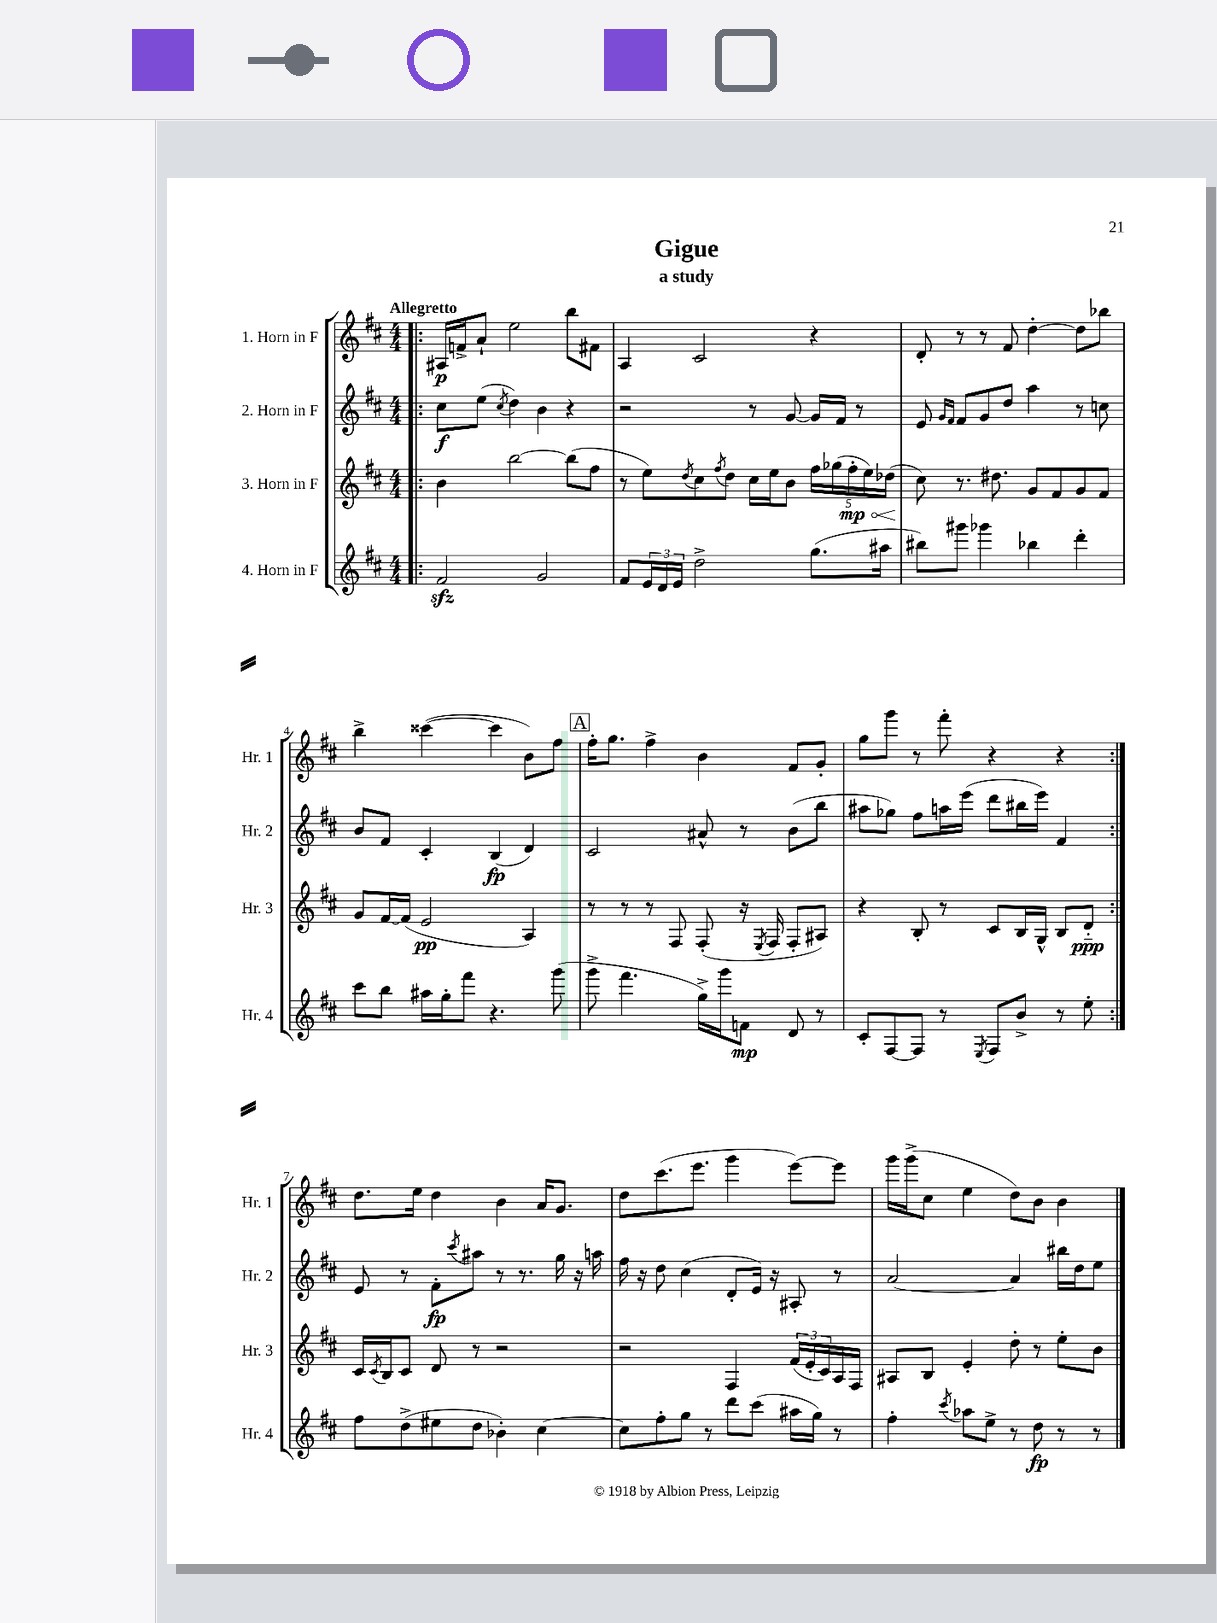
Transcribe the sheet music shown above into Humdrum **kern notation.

**kern	**kern	**kern	**kern
*staff4	*staff3	*staff2	*staff1
*clefG2	*clefG2	*clefG2	*clefG2
*k[f#c#]	*k[f#c#]	*k[f#c#]	*k[f#c#]
*M4/4	*M4/4	*M4/4	*M4/4
=!|:	=!|:	=!|:	=!|:
2f#	4b	8cc#	16A#
.	.	.	16f^
.	.	(8ee	8a`
.	.	8qcc#	.
.	[2bb	4dd)	2ee
2g	.	4b	.
.	(8bb]	4r	8bb
.	8ff#	.	8f#
=	=	=	=
8f#	8r	2r	4A
24e	8ee)	.	.
24d	.	.	.
24e	.	.	.
.	8qdd	.	.
2dd^	8cc#	.	2c#
.	8qff#	.	.
.	8dd	.	.
.	16cc#	8r	.
.	16ee	.	.
.	8b	[8g	.
(8.gg	20ff#	16g]	4r
.	(20gg-	.	.
.	.	16f#	.
.	20ff#'	.	.
.	.	8r	.
.	20ee)	.	.
16aa#	.	.	.
.	(20dd-	.	.
=	=	=	=
8bb#)	8cc#)	8e	8d'
.	.	16qqg	.
.	.	16qqf#	.
8ggg#	8.r	8f#	8r
4ggg-	.	8g	8r
.	8.dd#	.	.
.	.	8dd	8f#
4bb-	8g	4aa	[4dd'
.	8f#	.	.
4ddd'	8g	8r	8dd]
.	8f#	8cc	8bb-
=	=	=	=
8ccc#	8g	8b	4bb^
8bb	[16f#	8f#	.
.	(16f#]	.	.
16aa#	2e	4c#'	([4ccc##
16gg'	.	.	.
8fff#	.	.	.
4.r	.	(4B	4ccc##]
.	4A)	4d)	8b)
(8ggg	.	.	8ff#
=	=	=	=
8ggg^	8r	2c#	16ff#'
.	.	.	8.gg
4.fff#	8r	.	.
.	8r	.	4ff#^
.	8F#	.	.
16gg^)	(8F#'	8a#^^	4b
16ggg	.	.	.
8f	16r	8r	.
.	8qE	.	.
.	16F#	.	.
8d	8F#'	(8b	8f#
8r	8A#)	8bb	8g'
=	=	=	=
8c#'	4r	8aa#	8gg
[8F#	.	8gg-)	8ggg
8F#]	8B'	8ff#	8r
8r	8r	16aa	8fff#'
.	.	(16eee	.
8qE	.	.	.
8F#	8c#	8ddd	4r
8b^	16B	16bb#	.
.	16G^^	16eee)	.
8r	8B	4f#	4r
8ee'	8d'~	.	.
=:|!	=:|!	=:|!	=:|!
8ff#	16c#	8e	8.dd
.	8qc#	.	.
.	16B	.	.
(8dd^	8c#	8r	.
.	.	.	16ee
8ee#	8d	8f#'	4dd
.	.	8qccc#	.
8dd	8r	8aa#	.
4b-')	2r	8r	4b
.	.	8.r	.
[4cc#	.	.	16a
.	.	16gg	8.g
.	.	16r	.
.	.	16aa	.
=	=	=	=
8cc#]	2r	16ff#	8dd
.	.	16r	.
8ff#'	.	8dd	(8.ccc#
8gg	.	(4cc#	.
.	.	.	8.eee
8r	.	.	.
8ddd	4F#	8d'	4ggg
(8ccc#	.	16e)	.
.	.	16r	.
16aa#	(24f#	8A#'	[8eee)
.	24e'	.	.
16gg)	.	.	.
.	24c#)	.	.
8r	16A	8r	8eee]
.	16F#	.	.
=	=	=	=
4ff#'	8A#	[2a	16ggg
.	.	.	(16ggg^
.	8B	.	8cc#
8qccc#	.	.	.
8aa-	4e'	.	4ee
8ee^	.	.	.
8r	8dd'	4a]	8dd)
8dd	8r	.	8b
8r	8ee'	16bb#	4b
.	.	16dd	.
8r	8b	8ee	.
==	==	==	==
*-	*-	*-	*-
